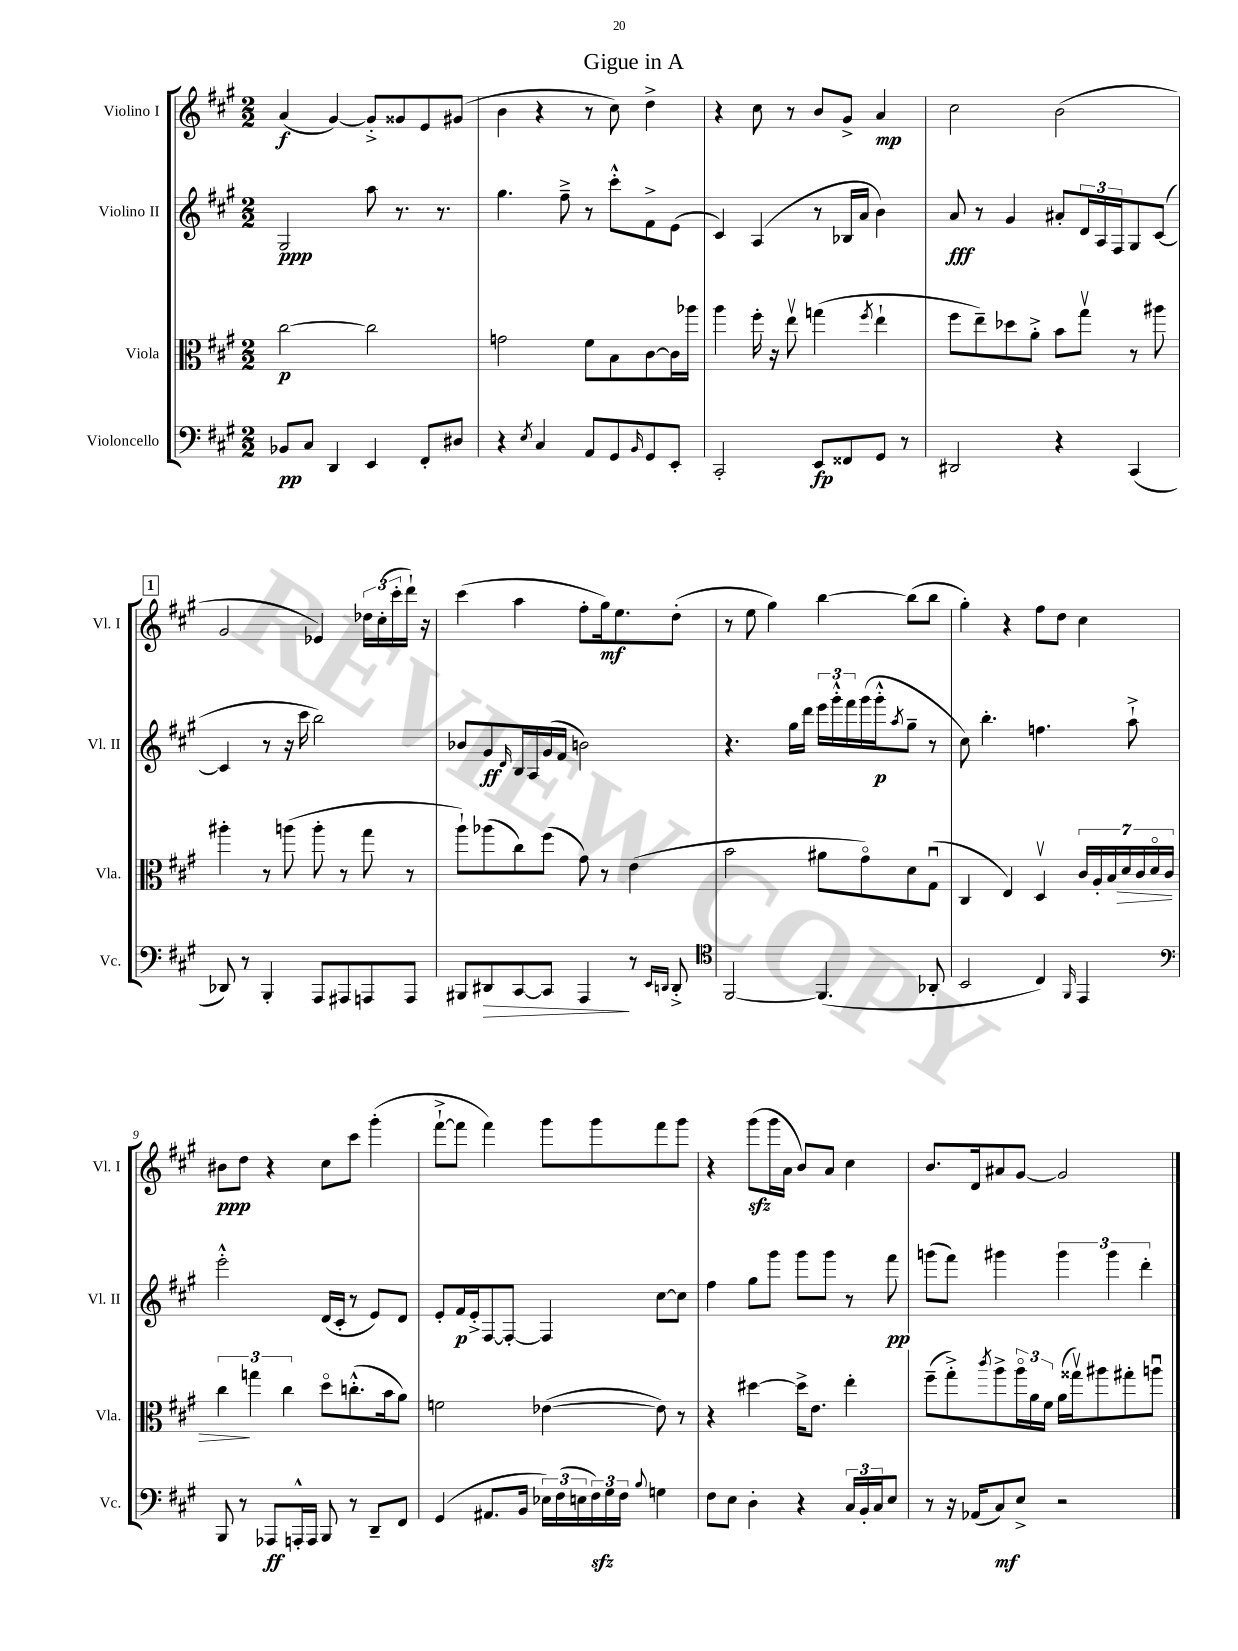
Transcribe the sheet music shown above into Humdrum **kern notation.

**kern	**kern	**kern	**kern
*staff4	*staff3	*staff2	*staff1
*clefF4	*clefC3	*clefG2	*clefG2
*k[f#c#g#]	*k[f#c#g#]	*k[f#c#g#]	*k[f#c#g#]
*M2/2	*M2/2	*M2/2	*M2/2
8BB-/L	[2cc#\	2G#/	(4a/
8C#/J	.	.	.
4DD/	.	.	[4g#/)
4EE/	2cc#\]	8aa\	8g#'^/]L
.	.	8.r	8g##/
8FF#'/L	.	.	8e/
.	.	8.r	.
8D#/J	.	.	(8g#/J
=	=	=	=
4r	2g\	4.gg#\	4b\
8qE/	.	.	.
4C#/	.	.	4r
.	.	8ff#~^\	.
8AA/L	8f#\L	8r	8r
8GG#/	8B\	8ccc#'^^\L	8cc#\)
16qqBB/	.	.	.
8GG#/	[8c#\	8f#^\	4dd^\
8EE'/J	16c#\]L	(8e\J	.
.	16aa-\JJ	.	.
=	=	=	=
2CC#'/	4aa\	4c#/)	4r
.	16ff#'\	(4A/	8cc#\
.	16r	.	.
.	8eev\	.	8r
8EE/L	(4gg\	8r	8b/L
8FF##/	.	16B-/LL	8g#^/J
.	.	16a/JJ	.
.	8qff#/	.	.
8GG#/J	4ee`\	4b\)	4a/
8r	.	.	.
=	=	=	=
2DD#/	8ff#\L	8a/	2cc#\
.	8ee~\)	8r	.
.	8dd-\	4g#/	.
.	8a'^\J	.	.
4r	8b\L	8a#'/L	(2b\
.	8gg#v\J	24d/L	.
.	.	24A/	.
.	.	24F#/J	.
(4CC#/	8r	8G#/	.
.	8aa#\	([8c#/J	.
=	=	=	=
8DD-/)	4aa#'\	4c#/]	2g#/
8r	.	.	.
4BBB'/	8r	8r	.
.	(8aa\	16r	.
.	.	16ccc#\	.
8AAA/L	8aa'\	2bb\)	4e-/)
8AAA#/	8r	.	.
8AAA/	8gg#\	.	24dd-\LL
.	.	.	(24cc#'\
.	.	.	24ccc#'\
8AAA/J	8r	.	16ddd`\JJ)
.	.	.	16r
=	=	=	=
8BBB#/L	8aa`\L)	8b-/L	(4ccc#\
8DD#/	(8aa-\	8g#/	.
.	.	16qqd/	.
[8CC#/	8cc#\)	16B/L	4aa\
.	.	16A/	.
8CC#/]J	(8ff#\J	(16g#/	.
.	.	16f#/JJ	.
4AAA/	8g#\)	2b\)	8ff#'\L
.	8r	.	16gg#\k)
.	.	.	8.ee\
8r	(4e\	.	.
16qqEE/LL	.	.	.
16qqDD/JJ	.	.	.
8DD'^/	.	.	(8dd'\J
=	=	=	=
*clefC4	*	*	*
[2FF#/	2b\	4.r	8r
.	.	.	8ee\
.	.	.	4gg#\)
.	.	16gg#\LL	.
.	.	16ddd\JJ	.
(4.FF#/]	8a#\L	24eee\LL	[4bb\
.	.	24ggg#'^^\	.
.	.	24fff#\	.
.	8g#o\)	(16ggg#\	.
.	.	16ggg#'^^\J	.
.	.	8qaa/	.
.	8d\	8gg#~\J	(8bb\]L
8AA-'/	(8G#u\J	8r	8bb\J
=	=	=	=
2BB/	4C#/	8cc#\)	4gg#'\)
.	.	4.bb'\	.
.	4E/)	.	4r
4C#/)	4Dv/	4.ff\	8ff#\L
.	.	.	8dd\J
16qqFF#/	.	.	.
4EE/	28c#/LL	.	4cc#\
.	28A'/	.	.
.	28B/	.	.
.	28d/	.	.
.	.	8aa`^\	.
.	28c#/	.	.
.	28do/	.	.
.	28c#/JJ	.	.
=	=	=	=
*clefF4	*	*	*
8BBB/	6cc#\	2eee'^^\	8b#\L
8r	.	.	8dd\J
.	6gg\	.	.
8AAA-/L	.	.	4r
.	6cc#\	.	.
16AAA'^^/L	.	.	.
16AAA/JJ	.	.	.
8BBB/	8ddo\L	(16d/LL	8cc#\L
.	.	16c#'/JJ	.
8r	(8.cc'^^\	8r	8ccc#\J
8DD~/L	.	8e/L)	(4ggg#'\
.	16b\k	.	.
8FF#/J	8a\J)	8d/J	.
=	=	=	=
(4GG#/	2f\	8e'/L	[8fff#`^\L
.	.	16f#/L	8fff#\]J
.	.	16e'^/J	.
8.AA#/L	.	[8F#/	4fff#\)
.	.	8F#'/_J	.
16BB/Jk	.	.	.
24E-\LL)	([4e-\	4F#/]	8ggg#\L
(24F#\	.	.	.
24E\	.	.	.
24F#\)	.	.	8ggg#\
24G#\	.	.	.
24F#\JJ	.	.	.
8qqB/	.	.	.
4G\	8e-\])	[8cc#\L	8fff#\
.	8r	8cc#\]J	8ggg#\J
=	=	=	=
8F#\L	4r	4ff#\	4r
8E\J	.	.	.
4D'\	[4dd#\	8gg#\L	(8ggg#\L
.	.	8ggg#\J	16ggg#\L
.	.	.	16a\JJ
4r	16dd#^\]LK	8ggg#\L	8b/L)
.	8.e\J	.	.
.	.	8ggg#\J	8a/J
24C#/LL	4ee'\	8r	4cc#\
24BB'/	.	.	.
24C#/J	.	.	.
8E/J	.	8fff#\	.
=	=	=	=
8r	(8ff#~\L	(8ggg\L	8.b/L
16r	8gg#'^\)	8fff#\J)	.
(16AA-/LK	.	.	16d/k
.	8qccc#/	.	.
8C#/)	8aa^\	4ggg#\	8a#/
8E^/J	24aao\L	.	[8g#/J
.	24a\	.	.
.	24f#\JJ	.	.
2r	(16a\LL	6ggg#\	2g#/]
.	16gg##v\J)	.	.
.	8aa#\	.	.
.	.	6ggg#\	.
.	8gg#'\	.	.
.	.	6ddd'\	.
.	8aau\J	.	.
==	==	==	==
*-	*-	*-	*-
